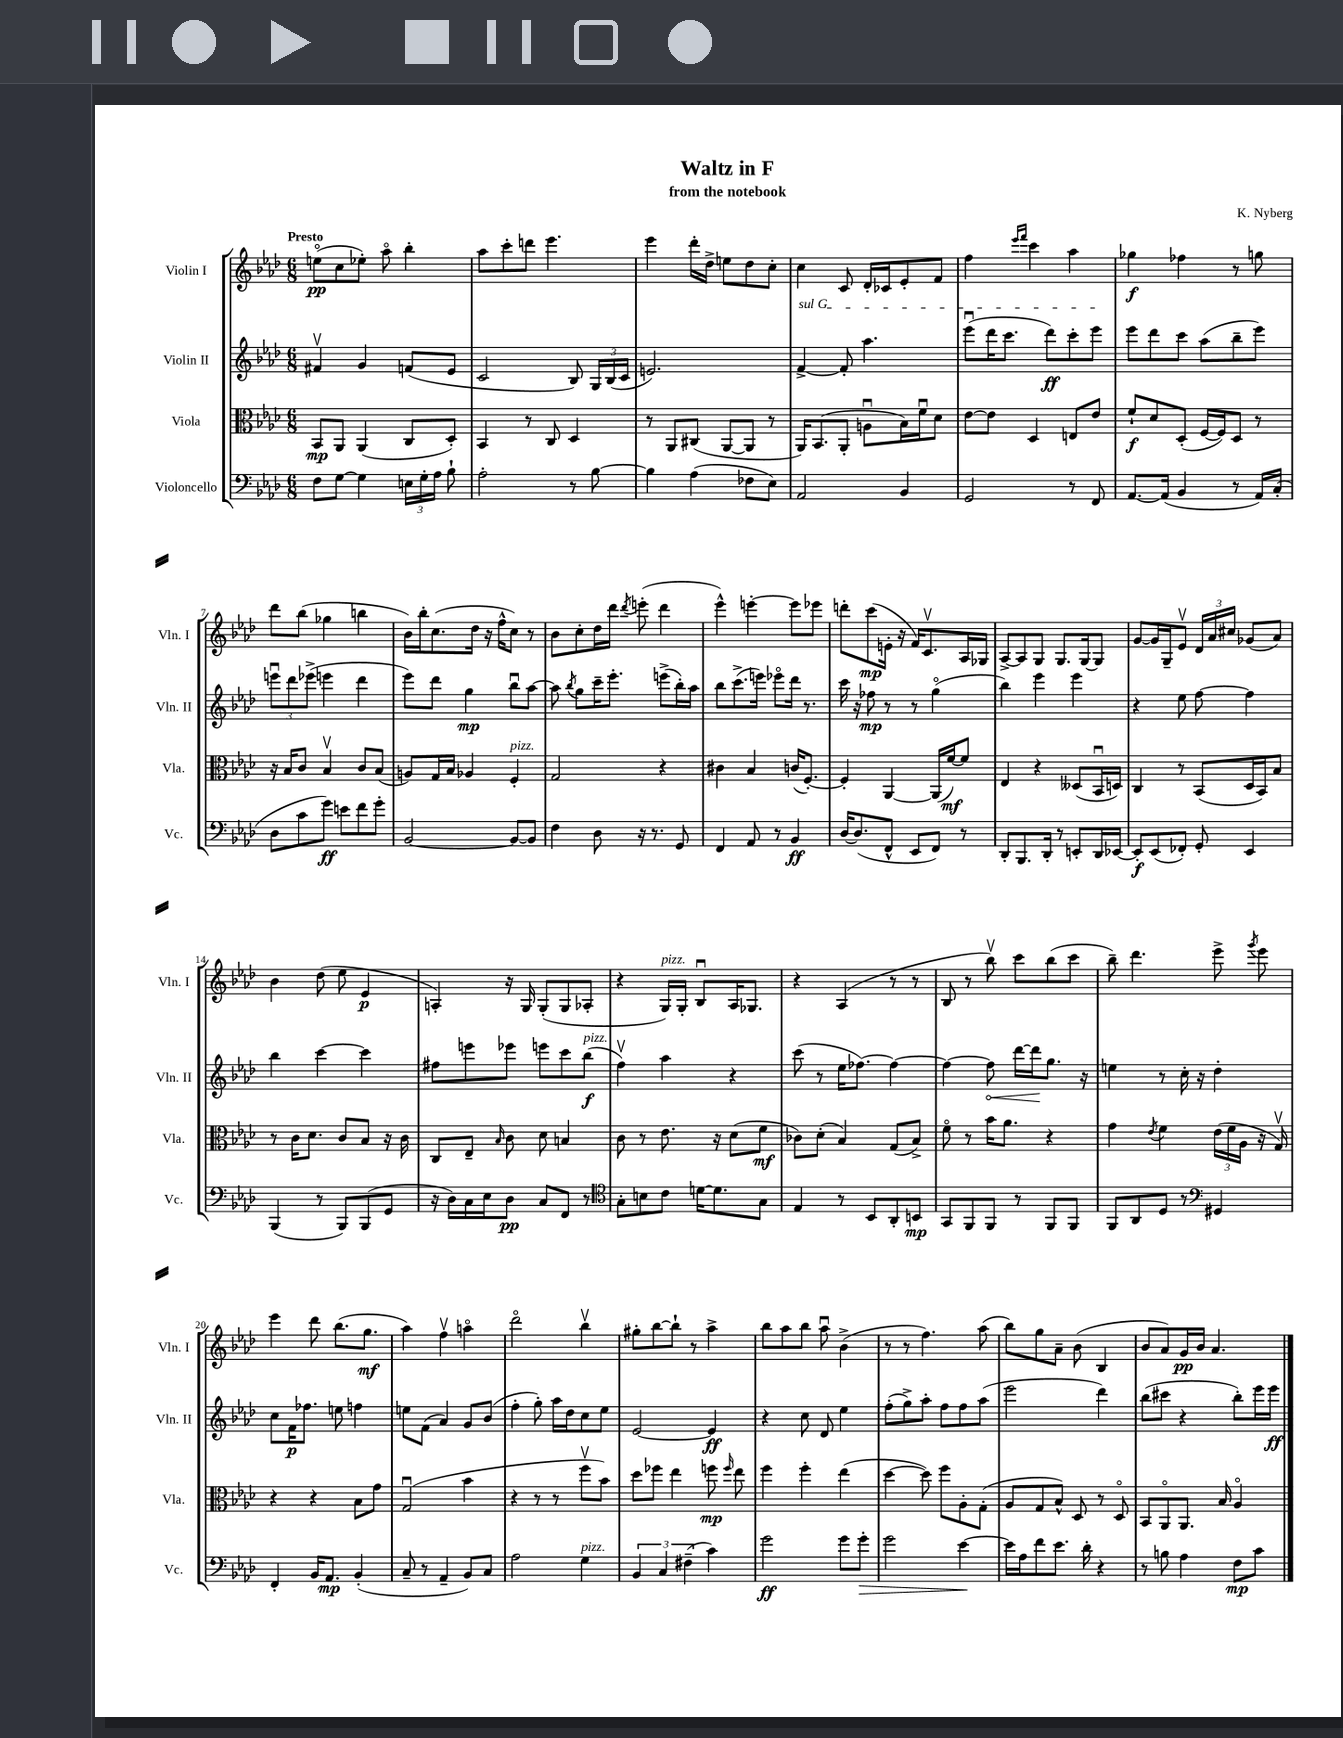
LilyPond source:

\header { title = "Waltz in F" composer = "K. Nyberg" subtitle = "from the notebook" }
<<
\new StaffGroup <<
\new Staff = "s0" \with { instrumentName = "Violin I" shortInstrumentName = "Vln. I" } {
    \clef treble \key aes \major \numericTimeSignature \time 6/8 \tempo "Presto"
    \autoBeamOff e''8[\flageolet\pp( c''8 ees''8]-.) aes''8\flageolet bes''4-. |
    aes''8[ c'''8-. d'''8] ees'''4. |
    ees'''4 des'''16[-. des''16]-> e''8[ des''8 c''8]-. |
    c''4 c'8 des'16[-. ces'16 ees'8-. f'8] |
    f''4 \grace { ees'''16[ f'''16] } c'''4 aes''4 |
    ges''4\f fes''4 r8 g''8 |
    des'''8[ bes''8]( ges''4 b''4 |
    bes'16[) bes''16-. c''8.( des''16] r16 f''16[-^ c''8]) r8 |
    bes'8[ c''8-. des''16 des'''16] \acciaccatura { des'''8 } e'''8-.( des'''4 |
    ees'''4-^) e'''4~-. e'''8[ ees'''8] |
    d'''8[-. c'''8\mp( e'16]-. r16 f'16[) c'8.\upbow aes16 ges16] |
    aes8[~-> aes8 g8] g8.[ g16~ g8] |
    g'8[~ g'16 g16-- ees'8]\upbow \tuplet 3/2 { des'16[ aes'16 cis''16] } ges'8[( aes'8]) |
    bes'4 des''8( ees''8 ees'4\p |
    a4-.) r16 g16 g8[-.( g8 aes8]-. |
    r4 g16[^\markup { \italic "pizz." }) g16]-. bes8[\downbow aes16 ges8.] |
    r4 aes4( r8 r8 |
    bes8 r8 bes''8\upbow) c'''8[ bes''8( c'''8] |
    bes''8--) des'''4. ees'''8-> \acciaccatura { g'''8 } ees'''8 |
    ees'''4 des'''8 bes''8.[( g''8.]\mf |
    aes''4) f''4\upbow a''4\flageolet |
    des'''2\flageolet bes''4\upbow |
    gis''8[-. bes''8~ bes''8]-! r8 aes''4-> |
    bes''8[ aes''8 bes''8] aes''8\downbow bes'4->( |
    r8 r8 f''4.) aes''8( |
    bes''8[) g''8 aes'8]-- bes'8( bes4 |
    bes'8[ aes'8) g'16\pp bes'16] aes'4. \bar "|." |
}
\new Staff = "s1" \with { instrumentName = "Violin II" shortInstrumentName = "Vln. II" } {
    \clef treble \key aes \major \numericTimeSignature \time 6/8
    \autoBeamOff fis'4\upbow g'4 f'8[( ees'8] |
    c'2 bes8) \tuplet 3/2 { g16[ bes16( c'16] } |
    e'2.) |
    \once \override TextSpanner.bound-details.left.text = \markup { \italic "sul G" } f'4~->\startTextSpan f'8-. aes''4. |
    ees'''8[\downbow( des'''16 c'''8.] des'''8[\ff) c'''8-. ees'''8]\stopTextSpan |
    ees'''8[ des'''8 c'''8] aes''8[( bes''8-- ees'''8]) |
    \tuplet 3/2 { e'''8[\downbow des'''8 ees'''8]->( } e'''4 des'''4 |
    ees'''8[) des'''8] g''4\mp bes''8[\downbow aes''8]~ |
    aes''8 \acciaccatura { bes''8 } g''8[ c'''16-- ees'''8.]-. e'''8[->( bes''16-.) aes''16] |
    bes''8[ c'''8.->( e'''16]) ees'''8[\flageolet des'''16] r8. |
    c'''16 r16 fes''8\mp r8 r8 g''4\flageolet( |
    bes''4) ees'''4 ees'''4 |
    r4 ees''8 f''8~ f''4 |
    bes''4 c'''4~ c'''4 |
    fis''8[ e'''8 ees'''8] e'''8[ c'''8 bes''8]\f^\markup { \italic "pizz." }( |
    f''4\upbow) aes''4 r4 |
    c'''8( r8 ees''16[ fes''8.]~) fes''4~ |
    fes''4~ \once \override Hairpin.circled-tip = ##t fes''8\< des'''16[~ des'''16\! g''8.] r16 |
    e''4 r8 c''16-. r16 des''4-. |
    c''8[ f'16\p fes''8.] e''8 f''4 |
    e''8[ f'8]( aes'4) g'8[ bes'8]( |
    f''4-. g''8-.) aes''16[ des''16 c''8 ees''8] |
    ees'2~ ees'4\ff |
    r4 c''8 des'8 ees''4 |
    f''8[-.( g''8->) aes''8]-. f''8[ f''8 aes''8]( |
    ees'''2 des'''4) |
    bes''8[( cis'''8] r4 bes''8[-.) ees'''16 ees'''16]\ff \bar "|." |
}
\new Staff = "s2" \with { instrumentName = "Viola" shortInstrumentName = "Vla." } {
    \clef alto \key aes \major \numericTimeSignature \time 6/8
    \autoBeamOff bes,8[\mp aes,8] aes,4( c8[ des8]-.) |
    bes,4 r8 c8 des4 |
    r8 aes,8[ cis8]( aes,8[~ aes,8] r8 |
    aes,16[) bes,8.( aes,8]-. a8[\downbow bes16) f'16\downbow des'8] |
    ees'8[~ ees'8] des4 e8[ ees'8] |
    f'8[-!\f des'8 des8]-.( f16[~ f16) des8] r8 |
    r16 bes16[ c'8] bes4\upbow c'8[ bes8]( |
    a8[) g16 bes16] aes4 f4-.^\markup { \italic "pizz." } |
    g2 r4 |
    cis'4 bes4 c'16[( f8.]~-.) |
    f4-. aes,4~ aes,16[( f'16~\mf) f'8] |
    ees4 r4 deses8[( bes,16\downbow d16]) |
    c4 r8 bes,8[( des16 bes,16) bes8] |
    r8 c'16[ des'8.] c'8[ bes8] r16 c'16 |
    c8[ ees8]-- \grace { bes16 } c'8 des'8 b4 |
    c'8 r8 ees'8. r16 des'8[( f'8]\mf |
    ces'8[) des'8]-.( bes4) g8[( bes8]->) |
    f'8\flageolet r8 bes'16[ aes'8.] r4 |
    g'4 \acciaccatura { ees'8 } f'4 \tuplet 3/2 { ees'16[( f'16 aes16] } r16 g16\upbow) |
    r4 r4 bes8[ g'8] |
    g2\downbow( bes'4 |
    r4 r8 r8 f''8[\upbow bes'8]) |
    des''8[ fes''8] ees''4 f''8\mp \grace { f''16 } ees''8 |
    f''4 f''4-. ees''4( |
    des''4~ des''8) f''8[ aes8-. g8]-.( |
    aes8[ g8 bes8]-^) des8 r8 des8\flageolet |
    bes,8[ aes,8\flageolet aes,8.] bes16 aes4\flageolet \bar "|." |
}
\new Staff = "s3" \with { instrumentName = "Violoncello" shortInstrumentName = "Vc." } {
    \clef bass \key aes \major \numericTimeSignature \time 6/8
    \autoBeamOff f8[ g8]~ g4 \tuplet 3/2 { e16[ g16-. aes16] } bes8-! |
    aes2-. r8 bes8~ |
    bes4 aes4( fes8[ ees8]) |
    aes,2 bes,4 |
    g,2 r8 f,8 |
    aes,8.[~ aes,16]( bes,4 r8 aes,16[) c16]-.( |
    des8[ c'8 g'8]\ff) e'8[ f'8 g'8]-. |
    bes,2~ bes,8[~ bes,8] |
    f4 des8 r16 r8. g,8 |
    f,4 aes,8 r8 bes,4\ff |
    des16[~ des8.( f,8]-^ ees,8[ f,8]) r8 |
    des,8[-. bes,,8. des,16]-. r8 e,8[-. des,16 ees,16]~ |
    ees,8[-.\f ees,8( fes,8]-.) g,8-. ees,4 |
    bes,,4( r8 bes,,8[) bes,,8( g,8] |
    r16 des16[) c16 ees16 des8]\pp c8[ f,8] r8 |
    \clef tenor g8[-. b8 c'8] d'16[~ d'8. g8] |
    ees4 r8 bes,8[ aes,8-. b,8]\mp |
    g,8[ f,8 f,8] r8 f,8[ f,8] |
    f,8[ aes,8 des8] r8 \clef bass gis,4 |
    f,4-. bes,16[ aes,8.]\mp bes,4-.( |
    c8-- r8 aes,4-- bes,8[) c8] |
    aes2 g4^\markup { \italic "pizz." } |
    \tuplet 3/2 { bes,4 c4 fis4--( } c'4) |
    g'2\ff g'8[ g'8]-.\> |
    g'2 ees'4~\! |
    ees'16[ aes16 f'8 ees'8.] des'16-. r4 |
    r8 b8 aes4 f8[\mp c'8] \bar "|." |
}
>>
>>
